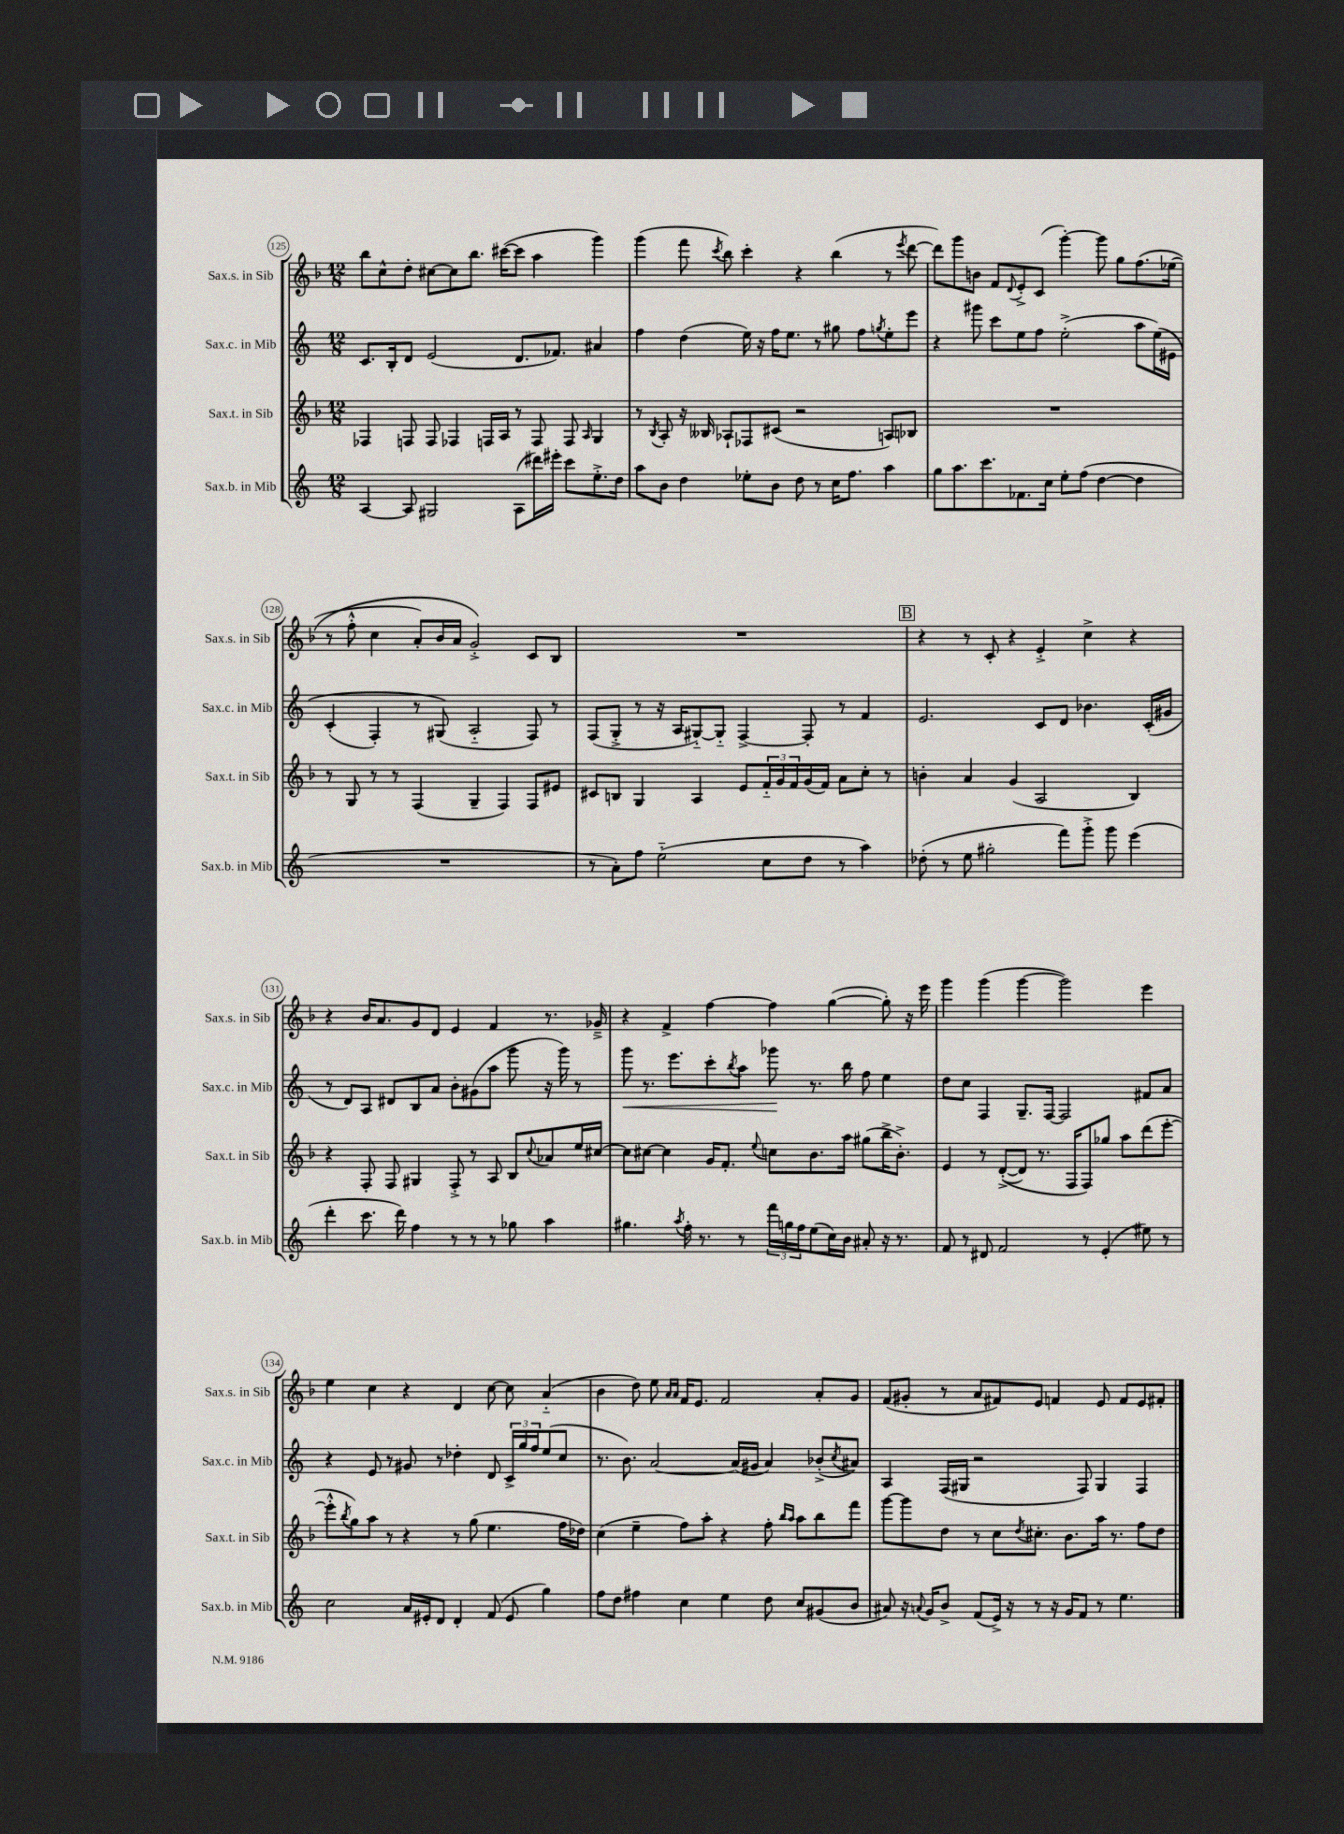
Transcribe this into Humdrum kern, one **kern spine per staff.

**kern	**kern	**kern	**kern
*staff4	*staff3	*staff2	*staff1
*clefG2	*clefG2	*clefG2	*clefG2
*k[]	*k[b-]	*k[]	*k[b-]
*M12/8	*M12/8	*M12/8	*M12/8
[4A/	4F-/	8.c/L	8bb-\L
.	.	.	8cc^^\
.	.	16B'/k	.
8A/]	8F/	8d/J	8dd'\J
2G#/	8F/	(2e/	[8cc#\L
.	4F-/	.	8cc#\]
.	.	.	8.bb-\J
.	16F/LL	.	.
.	16A/JJ	.	([16ccc#\LK
(8A\L	8r	8.d/L	8ccc#\]J
16ddd#\L)	8F/	.	4aa\
16eee#'\JJ	.	8.f-/J)	.
8ccc\L	8F/	.	.
.	16qqA/	.	.
8.ee'^\	4G/	4a#/	4ggg\)
16dd\Jk	.	.	.
=	=	=	=
8aa\L	8r	4ff\	(4ggg\
.	8qB-/	.	.
8b\J	8A'/	.	.
4dd\	16r	(4dd\	8fff\
.	16B--/	.	.
.	.	.	8qccc/
.	8A-`/L	.	8bb-\)
8ee-'\L	8F-/	16ee\)	4ccc'\
.	.	16r	.
8b\J	(8c#/J	16ff\LK	.
.	.	8.ee\J	.
8dd\	2r	.	4r
8r	.	8r	.
16cc\LK	.	8gg#\	(4bb-\
8.ff\J	.	.	.
.	.	8ff\L	.
.	.	8qgg/	.
4aa\	8A/L)	8ee'\	8r
.	.	.	8qeee/
.	8B-/J	8eee\J	[8ddd\
=	=	=	=
8gg\L	1.r	4r	8ddd\]L)
8.aa\	.	.	8ggg\
.	.	8ggg#\	8b\J
8.ccc\	.	.	.
.	.	8ccc\L	8f/L
.	.	.	8qqd/
8.f-\	.	8ee\	8e'^/
.	.	8ff\J	(8c/J
16cc\Jk	.	.	.
8ee'\L	.	(2ee'^\	[4ggg'\)
(8ff\J	.	.	.
[4dd\	.	.	8ggg\]
.	.	.	8gg\L
4dd\]	.	8aa\L	&(8.ff\
.	.	&(16ee\L)	.
.	.	16e#\JJ	(16ee-\Jk
=	=	=	=
1.r	8r	(4c'/	8r
.	8G/	.	8ff'^^\
.	8r	4F'/)	4cc\
.	8r	.	.
.	(4F/	8r	8a'/L)
.	.	(8G#/&)	16b-/L
.	.	.	16a/JJ
.	4G~/	2A'~/	2g'^/&)
.	4F/)	.	.
.	8F/L	8F/)	8c/L
.	8e#/J	8r	8B-/J
=	=	=	=
8r	8c#/L	(8F/L	1.r
8a'\L)	8B/J	8G'^/J	.
8ff\J	4G/	8r	.
(2ee'~\	.	16r	.
.	.	16A/LK	.
.	4A/	[8G#'~/)	.
.	.	8G#'~/]J	.
.	8e/L	[4F^/	.
8cc\L	24f'~/L	.	.
.	24g/	.	.
.	24f/	.	.
8dd\J	(16g/	8F'/]	.
.	16f/JJ)	.	.
8r	8a\L	8r	.
4aa\)	8cc'\J	4f/	.
.	8r	.	.
=	=	=	=
(8dd-'\	4b'\	2.e/	4r
8r	.	.	.
8ee\	4a/	.	8r
2gg#'\	.	.	8c'/
.	(4g/	.	4r
.	2A/	8c/L	4e'^/
8fff\L)	.	8d/J	.
8ggg'^\J	.	4.b-\	4cc^\
8ggg\	.	.	.
(4eee\	4B-/)	.	4r
.	.	(16c'/LL	.
.	.	16g#/JJ	.
=	=	=	=
4ddd'\	4r	8r	4r
.	.	8d/L)	.
8.ccc\	8F'/	8A/J	16b-/LK
.	.	.	8.a/
.	8F/	8d#/L	.
16ddd\)	.	.	.
4ff\	4G#/	8B/	8g/
.	.	8a/J	8d/J
8r	8F'^/	8b'\L	4e/
8r	8r	(8g#\	.
8r	8A/	8aa\J	4f/
8gg-\	8B-/L	8ggg\	.
.	8qqcc/	.	.
4aa\	8a-/	16r	8.r
.	.	16ggg\)	.
.	16ee/L	8r	.
.	[16cc#/JJ	.	16g-~^/
=	=	=	=
4.gg#\	8cc#\]L	8ggg\	4r
.	[8cc#\J	8.r	.
.	4cc#\]	.	4f^/
.	.	8.eee\L	.
8qaa/	.	.	.
16ff'\	.	.	.
8.r	.	.	.
.	16g/LK	8ccc'\	[4ff\
.	8.f'/J	.	.
.	.	8qbb/	.
8r	.	8aa\J	.
.	8qqee/	.	.
24fff\LL	8cc\L	8ggg-\	4ff\]
24gg\	.	.	.
24ff\J	.	.	.
(8ee\	8.b-\	8.r	.
16cc\L)	.	.	([4gg\
16b\JJ	16aa\Jk	16bb\	.
8a#'/	(8gg#\L	8ff\	.
16r	16bb-^\K	4ee\	8gg'\])
8.r	8.b-'^\J)	.	.
.	.	.	16r
.	.	.	16eee\
=	=	=	=
8f/	4e/	8dd\L	4ggg\
8r	.	8cc\J	.
8d#/	8r	4F/	(4ggg\
2f/	&(([8d'^/L	.	.
.	8d/]J)	8.G~/L	[4ggg\
.	8.r	.	.
.	.	[16F/Jk	.
.	.	2F/]	2ggg\])
.	16F/LK	.	.
8r	8F/&)	.	.
(4e'/	8gg-/J	.	.
.	8aa\L	.	.
8ee#\)	(8ddd\	8f#/L	4eee\
8r	[8eee'\J	8a/J	.
=	=	=	=
2cc\	8eee'^^\]L	4r	4ee\
.	8qbb-/	.	.
.	8gg\)	.	.
.	8aa\J	8e/	4cc\
.	8r	8r	.
16a/LL	4r	8g#/	4r
16e#'/J	.	.	.
8d/J	.	8r	.
4d'/	8r	4dd-'\	4d/
.	(8gg\	.	.
(8f/	4.ee\	8d/	[8cc\
8e#/	.	24c^/LL	8cc\]
.	.	24gg/	.
.	.	24ff/J	.
4gg\)	.	(8ee/	(4a'~/
.	16ff\LL	8cc/J	.
.	16dd-\JJ)	.	.
=	=	=	=
8ff\L	(4cc\	8.r	4b-\
8dd\J	.	.	.
.	.	8.b\)	.
4ff#\	4ee~\	.	8dd\)
.	.	[2a/	8ee\
.	.	.	16qqa/LL
.	.	.	16qqa/JJ
4cc\	8ff\L)	.	16f/LK
.	.	.	8.e/J
.	8aa'\J	.	.
4ee\	4r	.	2f/
.	.	(16a/]LL	.
.	.	16g#/JJ	.
8dd\	8ff'\	4a/)	.
.	16qqbb-/LL	.	.
.	16qqaa/JJ	.	.
8cc/L	8aa\L	.	.
(8g#/	8bb-\	(8b-'^/L	8a'/L
.	.	8qcc/	.
8b/J	8fff\J	8a#/J)	8g/J
=	=	=	=
8a#/)	[8ggg\L	4A/	(8f/L
16r	8ggg\]	.	8g#'/J
8qqa/	.	.	.
16g/LK	.	.	.
8b^/J	8dd\J	(16F/LL	8r
.	.	16G#/JJ	.
(8f/L	8r	2r	8a/L
16e^/Jk)	8cc\L	.	8f#/)
16r	.	.	.
.	8qdd/	.	.
8r	8.cc#'\J	.	8e/J
16r	.	.	4f/
16g/LK	8.b-\L	.	.
8f/J	.	8F/)	.
8r	16aa\Jk	4G#/	8e/
.	8.r	.	.
4.ee\	.	.	8f/L
.	8ff\L	4F/	8e/
.	8dd\J	.	8f#'/J
==	==	==	==
*-	*-	*-	*-
